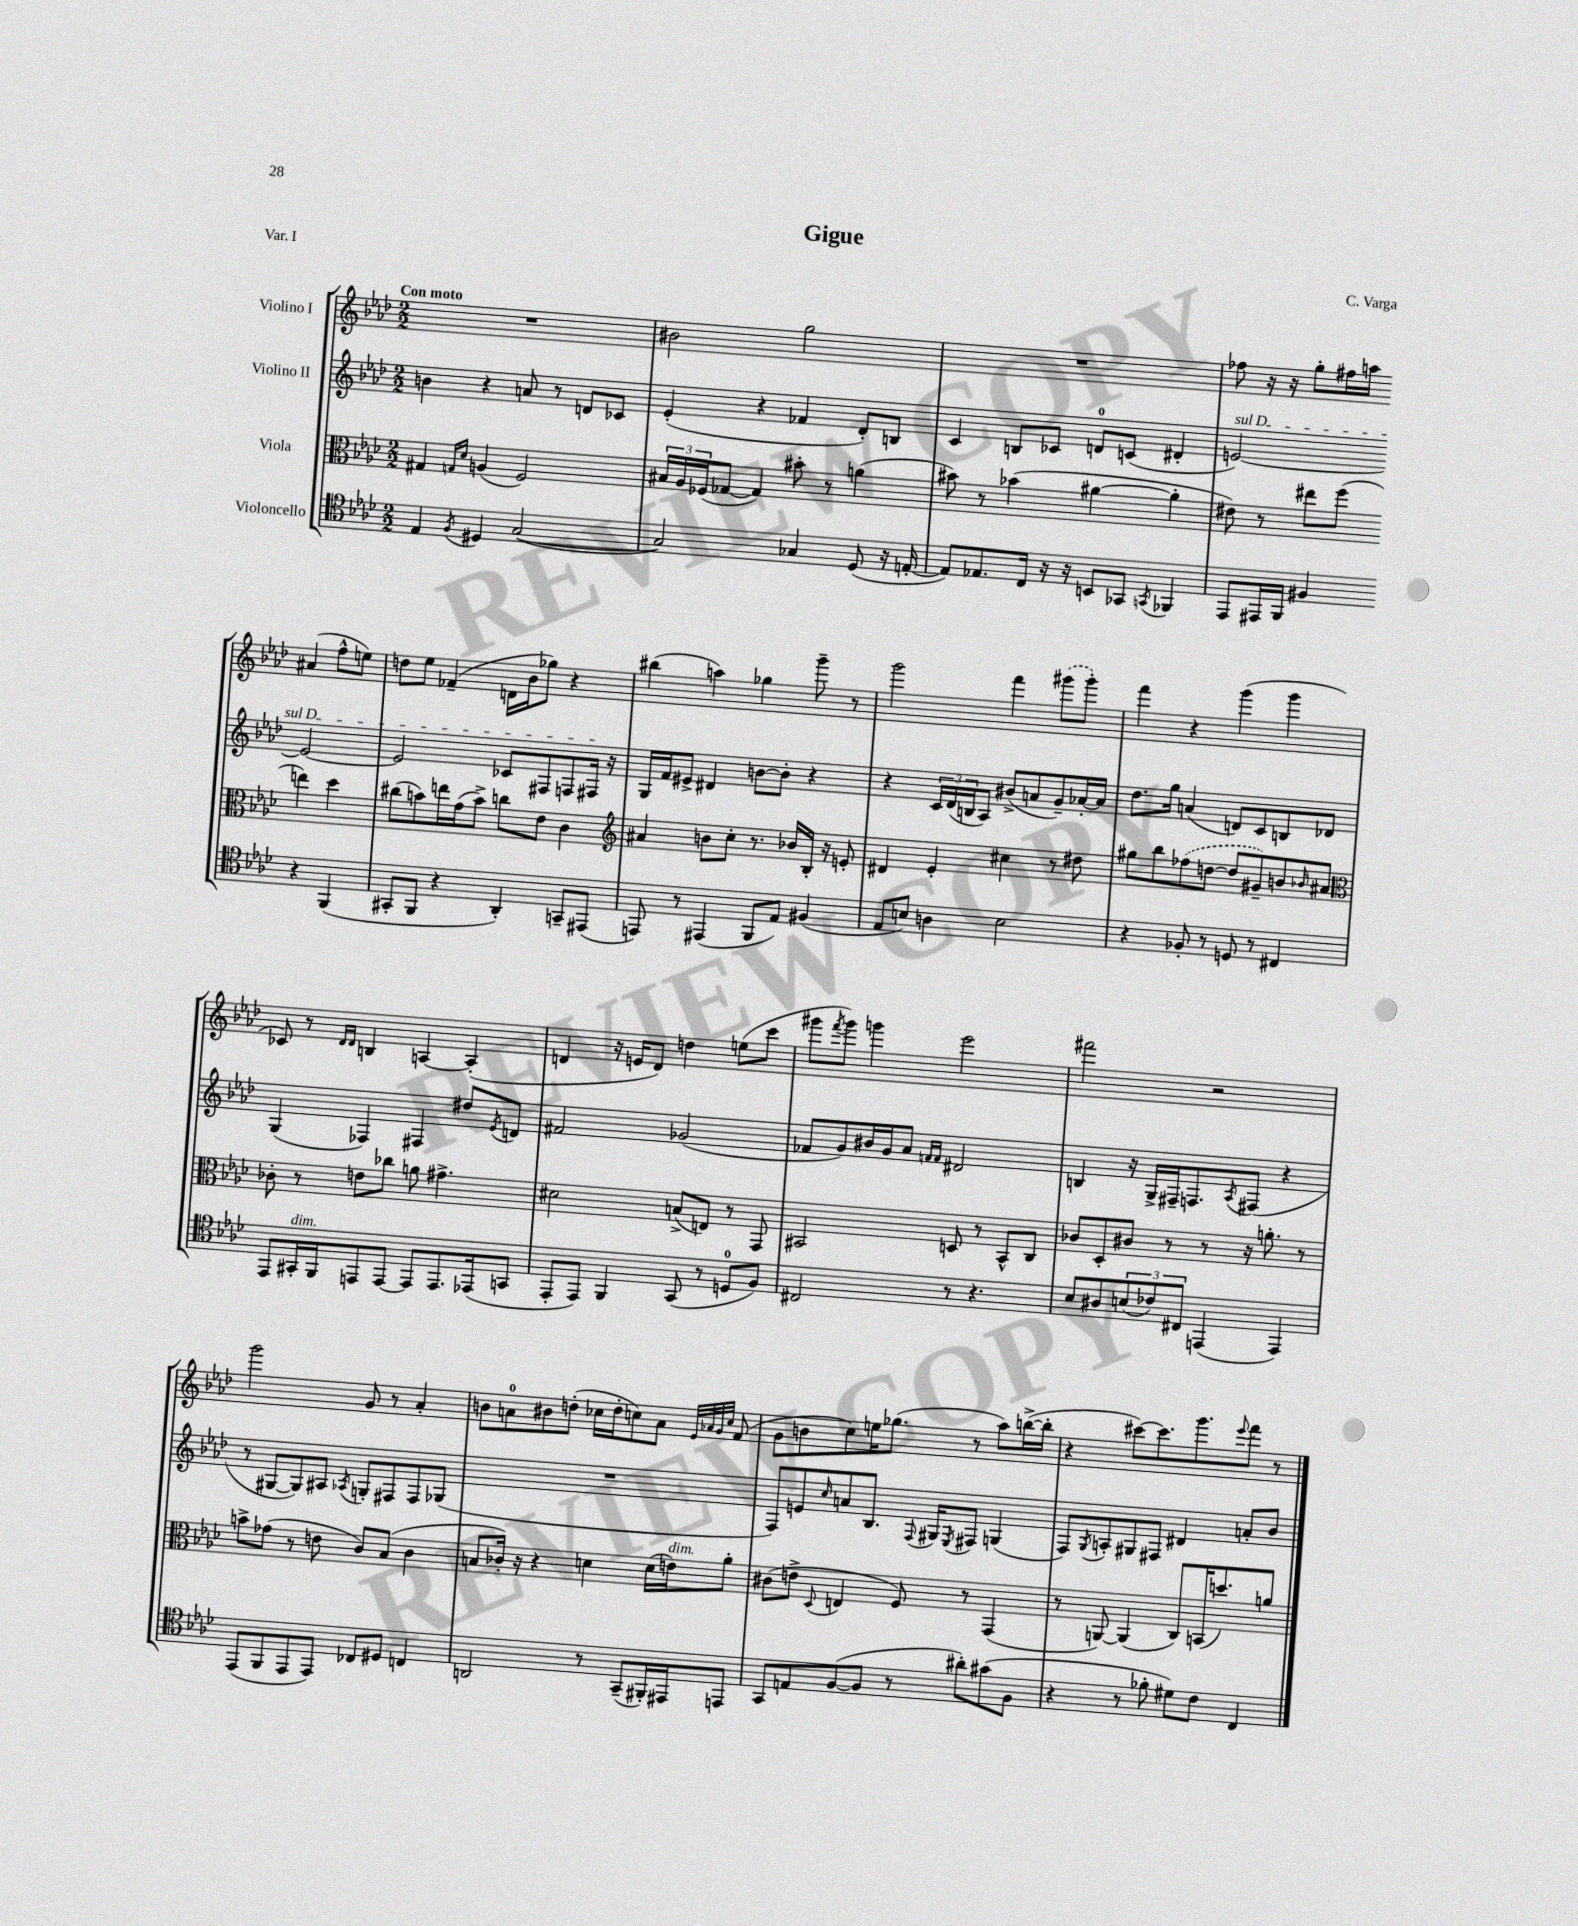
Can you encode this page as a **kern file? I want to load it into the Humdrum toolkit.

**kern	**kern	**kern	**kern
*staff4	*staff3	*staff2	*staff1
*clefC4	*clefC3	*clefG2	*clefG2
*k[b-e-a-d-]	*k[b-e-a-d-]	*k[b-e-a-d-]	*k[b-e-a-d-]
*M2/2	*M2/2	*M2/2	*M2/2
4E-/	4G#/	4b\	1r
.	16qqG/LL	.	.
8qF/	16qqd-/JJ	.	.
4D#/	(4A/	4r	.
([2G/	2F/)	8a/	.
.	.	8r	.
.	.	8d/L	.
.	.	8c-/J	.
=	=	=	=
2G/])	24B#/LL	(4e-'/	2b#\
.	24A-/	.	.
.	(24F-/J	.	.
.	[8G-/J	.	.
.	4G-/])	4r	.
4G-/	8b#'\	4f-/	2gg\
.	8r	.	.
(8D-/	(4a\	8d-'/L)	.
16r	.	8B/J	.
[16E'/	.	.	.
=	=	=	=
8E/]L)	8b#\)	4c/	1r
8.E-/	8r	.	.
.	(4b-\	8B/L	.
16C/Jk	.	.	.
16r	.	8c-/J	.
16r	.	.	.
8BB/L	[4a#\	8d/L	.
8GG-/J	.	(8c/J	.
8qGG/	.	.	.
4FF-/	4a#'\]	4d#'/	.
=	=	=	=
8EE-/L	8e#\)	[2e/)	8ff-\
16EE#/L	8r	.	16r
16FF/JJ	.	.	16r
4F#/	8ee#\L	.	8gg'\L
.	(8ff\J	.	16ff#\L
.	.	.	16aa\JJ
4r	4ee\)	2e/_	(4a#/
(4FF/	4dd-\	.	8ff#^^\L
.	.	.	8ee\J)
=	=	=	=
8GG#'/L	(8cc#\L	2e/]	8dd\L
8FF/J	8b\)	.	8ee-\J
4r	16ee\L	.	(4f-~/
.	(16g\J	.	.
.	8b^\J)	.	.
4AA-'/)	8cc\L	8c-/L	16d\LL
.	.	.	16b-\J
.	8e-\J	8F#/	8gg-\J)
8GG~/L	4c\	8F/	4r
(8EE#/J	.	16F#/Jk	.
.	.	16r	.
=	=	=	=
*	*clefG2	*	*
8EE/)	4a#/	16G/LL	(4bb#\
.	.	16f/J	.
8r	.	8e#^/J	.
(4EE#/	8b\L	4d#/	4aa\)
.	8cc'\J	.	.
8FF/L	8.r	[8b\L	4gg-\
8E-/J)	.	8b'\]J	.
.	16b-/LL	.	.
(4F#/	16B-'/JJ	4r	8ggg~\
.	16r	.	.
.	8e'/	.	8r
=	=	=	=
8E-/L	4d#/	4r	2ggg\
8B/J)	.	.	.
4A\	4e-'/	24c/LL	.
.	.	(24d-/	.
.	.	24B/J	.
.	.	8A-/J)	.
2B\	4cc#\	(8b#^/L	4fff\
.	.	8a/	.
.	8r	8g~/)	(8ggg#\L
.	8dd#\	[16a-'/L	8ggg#'\J)
.	.	16a-/]JJ	.
=	=	=	=
4r	8gg#\L	8.dd-\L	4fff\
.	8bb-\	.	.
.	.	16gg\Jk	.
8F-'/	(8ff-\	(4a/	4r
8r	[8dd\J	.	.
8D/	8dd/]L	8d/L)	(4ggg\
8r	8g#~/)	8c/	.
4C#/	8b/	8B/	4ggg\
.	16qqb-/	.	.
.	8a#/J	8d-/J	.
=	=	=	=
*	*clefC3	*	*
8EE-/L	8c-'\	(4G/	8c-/)
16GG#'/L	8r	.	8r
16FF/J	.	.	.
.	.	.	16qqd-/LL
.	.	.	16qqd-/JJ
8EE/	8e\L	4F-/)	4B/
[8EE/J	8cc-\J	.	.
8EE/]L	8a\	4F#/	[4A/
8.EE/	4.g#^\	.	.
.	.	8dd#/L	(4A'/]
(16EE-/k	.	.	.
.	.	8qe-/	.
8GG/J	.	8d/J	.
=	=	=	=
8EE-'/L	2d#\	2f#/	4d/
8EE-/J)	.	.	.
4FF/	.	.	16r
.	.	.	16e/LK
.	.	.	8d/J)
(8GG/	(8B^/L	(2g-/	4dd\
8r	8E/J)	.	.
8D/L	8r	.	(8ee\L
8F/J)	8GG/	.	8ccc\J
=	=	=	=
2C#/	2BB#/	8f-/L	8ggg#\L
.	.	.	8qfff/
.	.	8g/)	8ggg#\J)
.	.	16b#/L	4ggg\
.	.	16g/J	.
.	.	8a-/J	.
.	.	16qqf/LL	.
.	.	16qqf/JJ	.
8r	8D/	2d#/	2eee-\
4.r	8r	.	.
.	8BB#^^/L	.	.
.	8C/J	.	.
=	=	=	=
8B-/L	8c-/L	4B/	2fff#\
8A#/	8D-'/	.	.
(12B/	8c#/J	16r	.
.	.	16G^/LL	.
12c-/)	.	.	.
.	8r	16F#~/J	.
12C#/J	.	.	.
.	.	8.F/	.
(4EE/	8r	.	2r
.	.	8qA-/	.
.	16r	(8F#/J	.
.	8.a'\	.	.
4EE/)	.	4r	.
.	8r	.	.
=	=	=	=
(8EE-/L	8b^\L	8r	2ggg\
8FF/	(8g-\J	[8G#/L	.
8EE-/	8r	8G#/])	.
8EE-/J)	8e\	8A#/J	.
.	.	8qA-/	.
8C-/L	8c/L)	8G'/L	8g/
8D#/J	(8B-/J	8F#/	8r
4C/	4c\	8F#/	4a-'/
.	.	(8G-/J	.
=	=	=	=
2AA/	8B/L	1r	8b\L
.	16c-'/Jk)	.	8a\
.	16r	.	.
.	4r	.	8b#\
.	.	.	(8dd'\J
8r	4d\	.	16cc-\LL
.	.	.	16dd'\J
(8GG~/L	.	.	8cc\)
16FF#'/L)	(16d\LL	.	8a\J
16EE#/J	16e\J)	.	.
.	.	.	32qqe-/LLL
.	.	.	32qqa-/
.	.	.	32qqg/
.	.	.	32qqcc/JJJ
8EE/J	8a-'\J	.	(8f/
=	=	=	=
8GG/L	(8c#\L	8F/L)	8g\L
8E/	8e^\J	8e/	8b\
.	8qqD-/	16qqcc/	.
([8F/	4E/	8a/	8cc\)
8F/]J	.	8.B-/J	16ee\K
.	.	.	(8.gg-\J
8r	8F/)	.	.
.	.	8qqF/	.
.	.	16G#/LK	.
.	.	8qE-/	.
8a#'\L)	8r	8F#/J	8r
(8g#\	(4GG/	(4G/	8aa-\L)
8F\J	.	.	([16bb^\L
.	.	.	16bb'\]JJ
=	=	=	=
4r	8r	8F/L)	4r
.	.	8qG/	.
.	[8AA/)	8A'/	.
8r	(4AA/]	8G#/	[8ccc#\L)
8f-'\	.	8F#/J	8.ccc#\]
8d#\L)	8C/L)	4d#/	.
.	.	.	8.ggg\
8c\J	(16BB/K	.	.
.	8.dd/)	.	.
.	.	.	8qqeee-/
4C/	.	8a'/L	8fff\J
.	8a/J	8b-/J	8r
==	==	==	==
*-	*-	*-	*-
